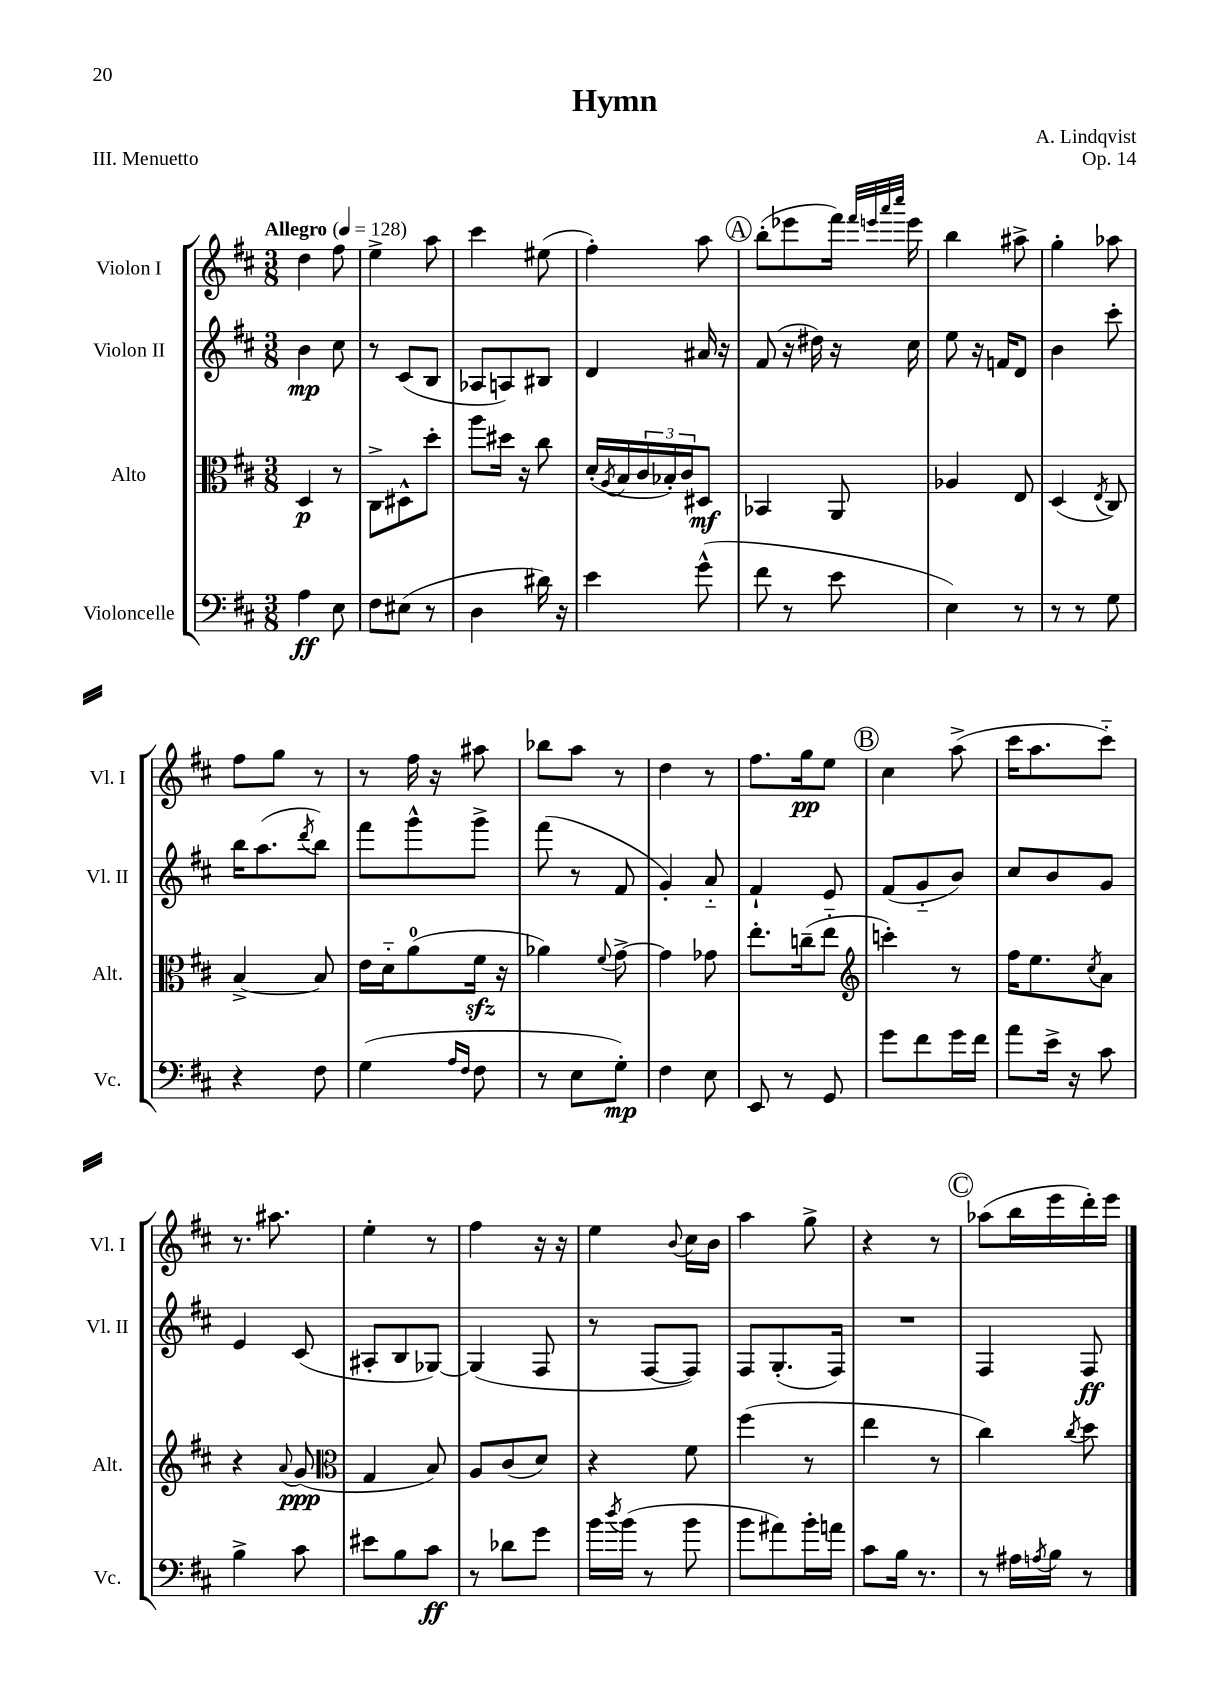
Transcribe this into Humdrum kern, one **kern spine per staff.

**kern	**kern	**kern	**kern
*staff4	*staff3	*staff2	*staff1
*clefF4	*clefC3	*clefG2	*clefG2
*k[f#c#]	*k[f#c#]	*k[f#c#]	*k[f#c#]
*M3/8	*M3/8	*M3/8	*M3/8
*MM128	*MM128	*MM128	*MM128
4A	4D	4b	4dd
8E	8r	8cc#	8ff#
=	=	=	=
8F#	8C#^	8r	4ee^
(8E#	8D#^^	(8c#	.
8r	8dd'	8B	8aa
=	=	=	=
4D	8aa	8A-	4ccc#
.	16dd#	8A)	.
.	16r	.	.
16d#)	8cc#	8B#	(8ee#
16r	.	.	.
=	=	=	=
4e	(16d'	4d	4ff#')
.	8qA	.	.
.	16B	.	.
.	24c#	.	.
.	24B-')	.	.
.	24c#	.	.
(8g^^	8D#	16a#	8aa
.	.	16r	.
=	=	=	=
8f#	4BB-	(8f#	(8bb'
8r	.	16r	8eee-
.	.	16dd#)	.
8e	8AA	16r	16fff#)
.	.	.	32qqfff#
.	.	.	32qqeee
.	.	.	32qqaaa
.	.	.	32qqcccc#
.	.	16cc#	16eee
=	=	=	=
4E)	4A-	8ee	4bb
.	.	16r	.
.	.	16f	.
8r	8E	8d	8aa#^
=	=	=	=
8r	(4D	4b	4gg'
8r	.	.	.
.	8qE	.	.
8G	8C#)	8ccc#'	8aa-
=	=	=	=
4r	[4B^	16bb	8ff#
.	.	(8.aa	.
.	.	.	8gg
.	.	8qddd	.
8F#	8B]	8bb)	8r
=	=	=	=
(4G	16e	8fff#	8r
.	16d'~	.	.
.	(8a	8ggg^^	16ff#
.	.	.	16r
16qqA	.	.	.
16qqF#	.	.	.
8F#	16f#	8ggg^	8aa#
.	16r	.	.
=	=	=	=
8r	4a-)	(8fff#	8bb-
8E	.	8r	8aa
.	8qqf#	.	.
8G')	[8g^	8f#	8r
=	=	=	=
4F#	4g]	4g')	4dd
8E	8g-	8a'~	8r
=	=	=	=
8EE	8.ee'	4f#`	8.ff#
8r	.	.	.
.	(16cc~	.	16gg
8GG	8ee'~	8e	8ee
=	=	=	=
*	*clefG2	*	*
8g	4ccc')	(8f#	4cc#
8f#	.	8g'~	.
16g	8r	8b)	(8aa^
16f#	.	.	.
=	=	=	=
8a	16ff#	8cc#	16ccc#
.	8.ee	.	8.aa
16e^	.	8b	.
16r	.	.	.
.	8qcc#	.	.
8c#	8a	8g	8ccc#'~)
=	=	=	=
4B^	4r	4e	8.r
.	.	.	8.aa#
.	8qqa	.	.
8c#	(8g	(8c#	.
=	=	=	=
*	*clefC3	*	*
8e#	4G	8A#'	4ee'
8B	.	8B	.
8c#	8B)	[8G-)	8r
=	=	=	=
8r	8A	(4G-]	4ff#
8d-	(8c#	.	.
8g	8d)	8F#	16r
.	.	.	16r
=	=	=	=
16b	4r	8r	4ee
8qdd	.	.	.
(16b	.	.	.
8r	.	[8F#	.
.	.	.	8qqb
8b	8f#	8F#])	16cc#
.	.	.	16b
=	=	=	=
8b	(4ff#	8F#	4aa
8a#)	.	(8.G'	.
16b'	8r	.	8gg^
16a	.	16F#)	.
=	=	=	=
8c#	4ee	4.r	4r
16B	.	.	.
8.r	.	.	.
.	8r	.	8r
=	=	=	=
8r	4cc#)	4F#	(8aa-
16A#	.	.	16bb
8qA	.	.	.
16B	.	.	16eee
.	8qcc#	.	.
8r	8dd	8F#	16ddd')
.	.	.	16eee
==	==	==	==
*-	*-	*-	*-
